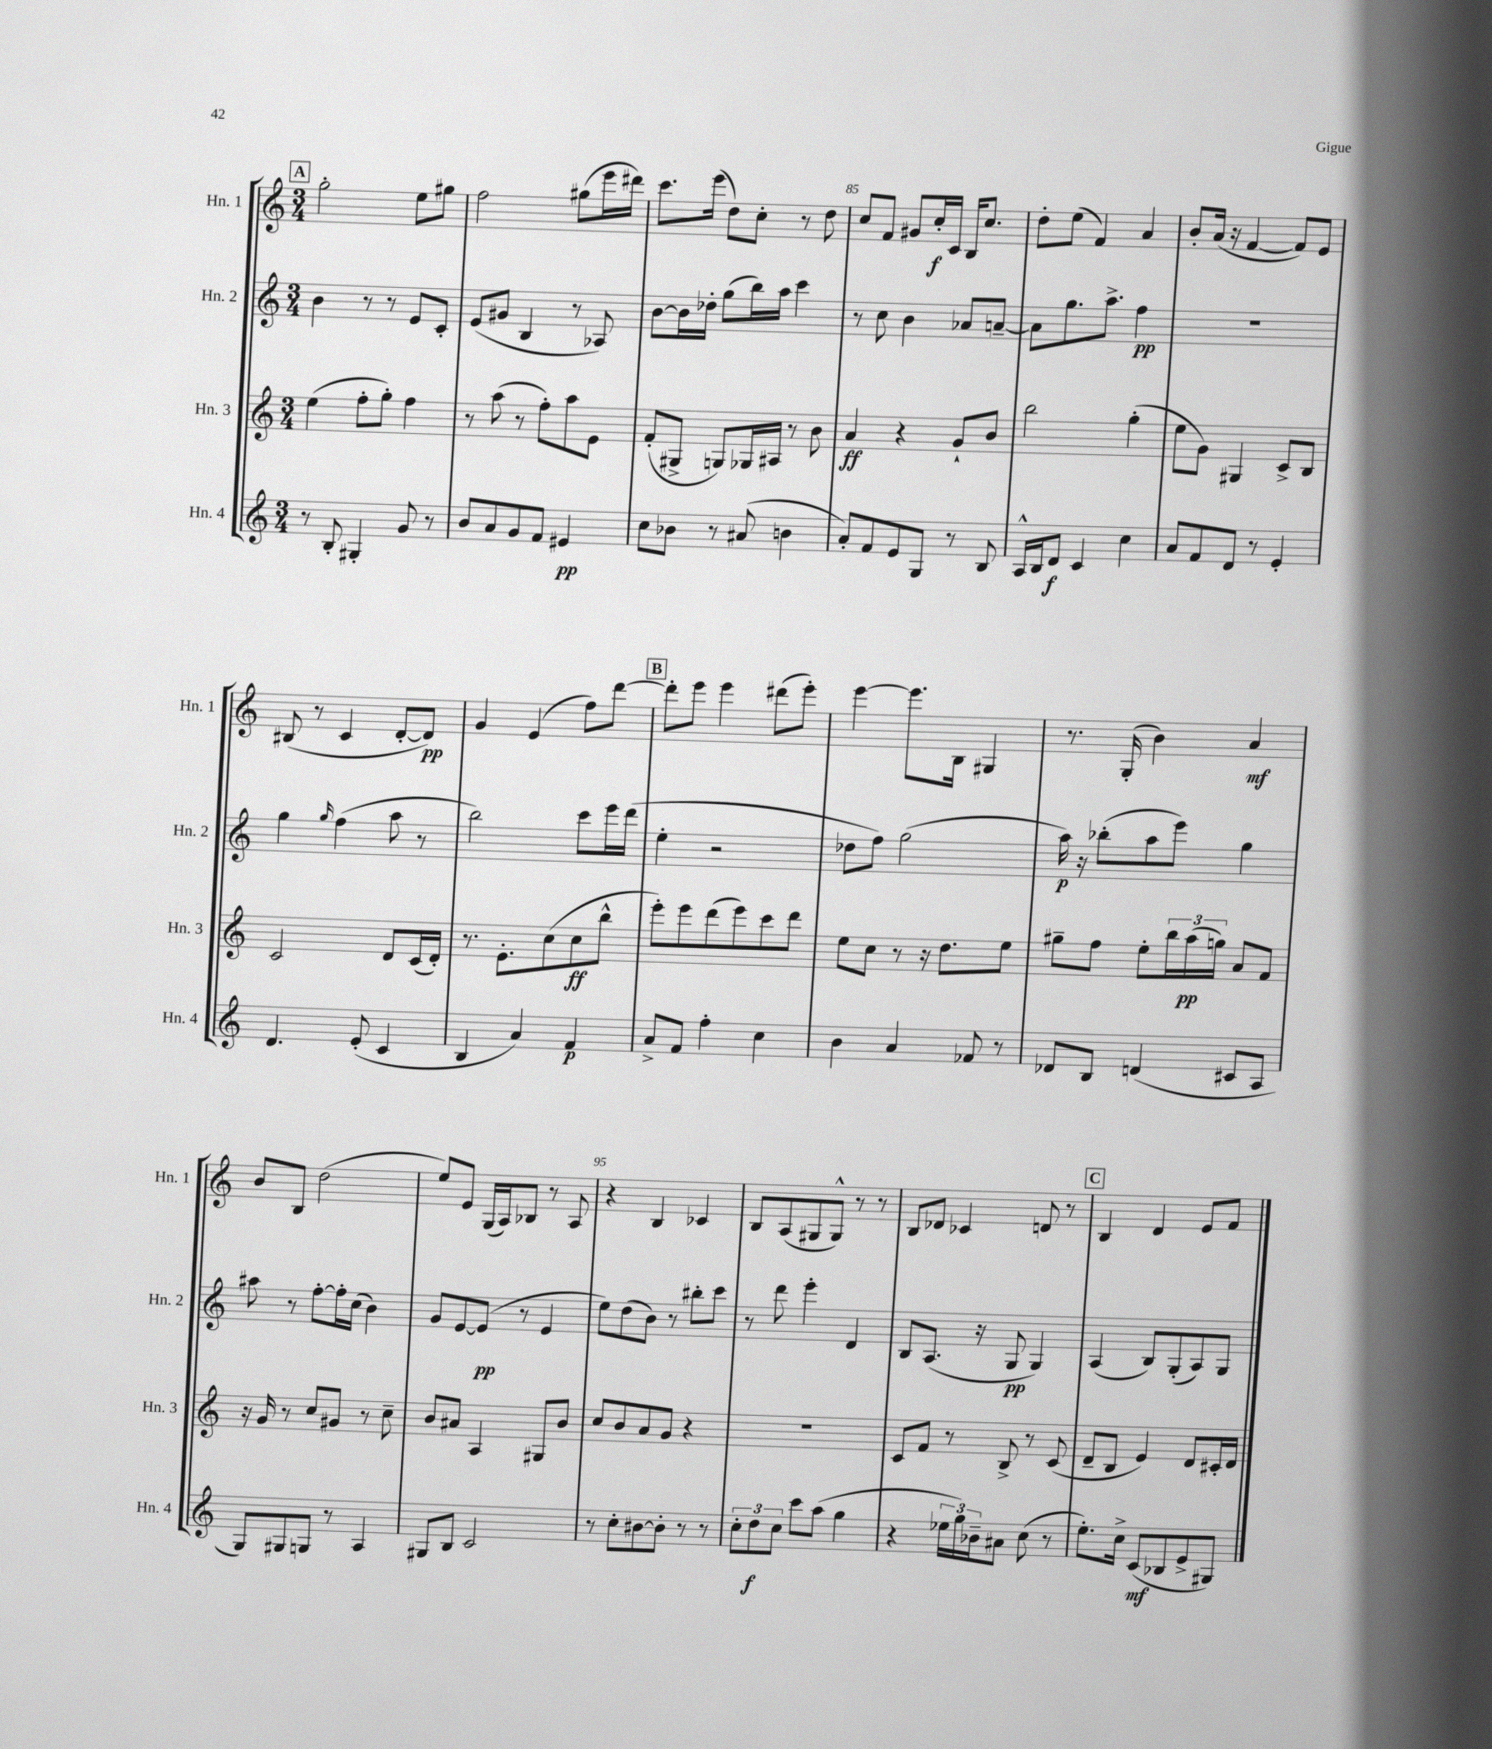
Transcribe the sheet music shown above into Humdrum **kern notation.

**kern	**kern	**kern	**kern
*staff4	*staff3	*staff2	*staff1
*clefG2	*clefG2	*clefG2	*clefG2
*k[]	*k[]	*k[]	*k[]
*M3/4	*M3/4	*M3/4	*M3/4
8r	(4ee	4b	2gg'
8B'	.	.	.
4G#'	8ff'	8r	.
.	8gg')	8r	.
8g	4ff	8e	8ee
8r	.	8c'	8gg#
=	=	=	=
8b	8r	(8e	2ff
8a	(8aa	8g#	.
8g	8r	4B	.
8f	8ff')	.	.
4e#	8aa	8r	(8gg#
.	8e	8A-)	16eee
.	.	.	16ddd#)
=	=	=	=
8cc	(8f'	[8b	8.ccc
8b-	8G#^	16b]	.
.	.	16dd-'	(16eee
8r	8G)	(8gg	8dd)
(8a#	16G-	16bb)	8cc'
.	16A#	16aa	.
4b	8r	4ccc	8r
.	8b	.	8dd
=	=	=	=
8a')	4a	8r	8cc
8f	.	8cc	8f
8e	4r	4b	8g#
8G	.	.	16cc'
.	.	.	16c
8r	8g`	8a-	16B
.	.	.	8.cc
8B	8b	[8a~	.
=	=	=	=
16A^^	2bb	8a]	8dd'
16B	.	.	.
8d	.	8.gg	(8ee
4c	.	.	4f)
.	.	8.aa^	.
4cc	(4gg'	4ff	4a
=	=	=	=
8a	8ee	2.r	8b'
8f	8g)	.	(16a
.	.	.	16r
8d	4G#	.	[4f
8r	.	.	.
4e'	8c^	.	8f])
.	8B	.	8e
=	=	=	=
4.d	2c	4gg	(8B#
.	.	.	8r
.	.	16qqgg	.
.	.	(4ff	4c
(8e'	.	.	.
4c	8d	8aa	[8d'
.	(16c	8r	8d])
.	16d')	.	.
=	=	=	=
4B	8.r	2bb)	4g
.	8.e'	.	.
4a)	.	.	(4e
.	(8cc	.	.
4f	8cc	8ccc	8ff)
.	8bb^^	16eee	[8ddd
.	.	(16ddd	.
=	=	=	=
8a^	8eee')	4ee'	8ddd']
8f	8eee	.	8eee
4ff'	(8ddd	2r	4eee
.	8eee)	.	.
4cc	8ccc	.	(8ddd#
.	8ddd	.	8eee')
=	=	=	=
4b	8ee	8dd-	[4eee
.	8cc	8ff)	.
4a	8r	(2gg	8.eee]
.	16r	.	.
.	8.dd	.	16B
8f-	.	.	4G#
8r	8ee	.	.
=	=	=	=
8d-	8gg#~	16aa)	8.r
.	.	16r	.
8B	8ff	(8bb-'	.
.	.	.	(16G'
(4d	8ee'	8aa	4b)
.	24bb	8eee)	.
.	(24aa	.	.
.	24gg)	.	.
8c#	8a	4gg	4a
8A	8f	.	.
=	=	=	=
8G)	16r	8aa#	8b
.	16g	.	.
8G#	8r	8r	8B
8G	8cc	[8ff'	(2dd
8r	8g#	16ff']	.
.	.	(16cc	.
4A	8r	4b)	.
.	8cc~	.	.
=	=	=	=
8G#	8b	8g	8ee)
8B	8a#	[8e	8e
2c	4A	(8e]	(16G
.	.	.	16A)
.	.	8r	8B-
.	8G#	4e	8r
.	8b	.	8A
=	=	=	=
8r	8cc	8ee)	4r
8cc'	8b	(8dd	.
[8b#	8a	8b)	4B
8b#']	8g	8r	.
8r	4r	8bb#'	4c-
8r	.	8ccc	.
=	=	=	=
12cc'	2.r	8r	8B
12dd	.	.	.
.	.	8ddd	(8A
12cc	.	.	.
8ccc	.	4eee'	8G#
(8aa	.	.	8G#^^)
4gg	.	4d	8r
.	.	.	8r
=	=	=	=
4r	8c	8B	8B
.	8f	(8.A	8d-
24ee-	8r	.	4c-
24gg)	.	.	.
.	.	16r	.
24b-~	.	.	.
8a#	8B^	8G	.
(8cc	8r	4G)	8d
8r	(8c	.	8r
=	=	=	=
8.ee')	8d~	(4A	4B
.	8B	.	.
16cc^	.	.	.
(8c	4e)	8B)	4d
8B-	.	(8G'	.
8e^	8d	8A)	8e
8G#)	16c#'	8G	8f
.	16d	.	.
==	==	==	==
*-	*-	*-	*-
